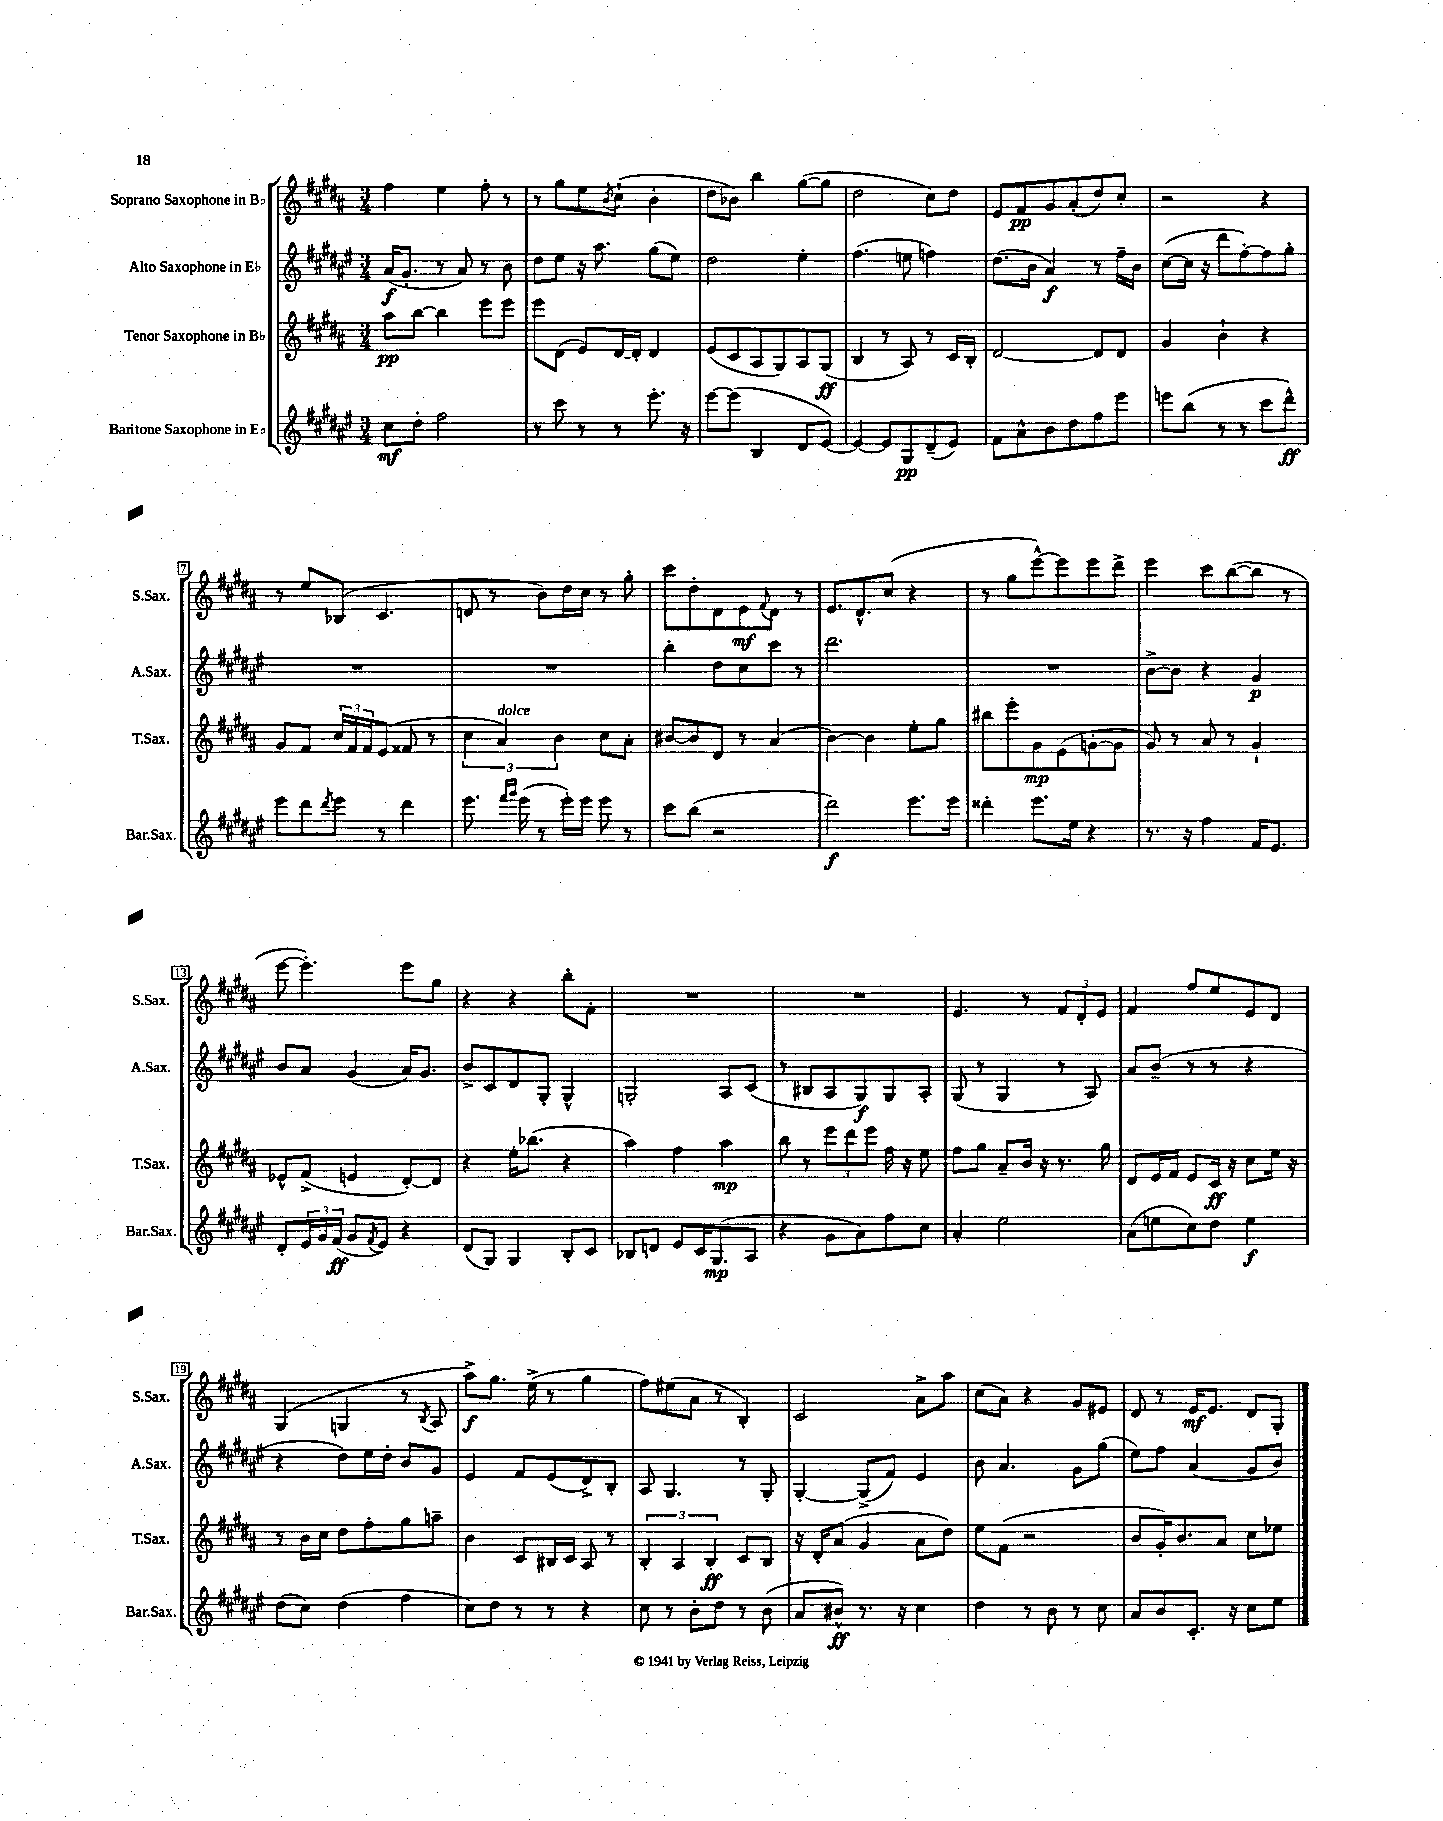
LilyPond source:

<<
\new StaffGroup <<
\new Staff = "s0" \with { instrumentName = "Soprano Saxophone in Bb" shortInstrumentName = "S.Sax." } {
    \clef treble \key b \major \numericTimeSignature \time 3/4
    fis''4 e''4 fis''8-. r8 |
    r8 gis''8 e''8 \acciaccatura { b'8 } cis''8-!( b'4-. |
    dis''8 bes'8) b''4 gis''8~( gis''8 |
    dis''2 cis''8) dis''8 |
    e'8 fis'8\pp gis'8 ais'8-.( dis''8) cis''8-. |
    r2 r4 |
    r8 e''8 bes8( cis'4. |
    d'8 r8 b'8) dis''16 cis''16 r8 gis''8-. |
    cis'''8 dis''8-. dis'8 e'8\mf \appoggiatura { fis'8 } dis'8 r8 |
    e'8. dis'8.-^ cis''8( r4 |
    r8 gis''8 e'''8~-^) e'''8 e'''8 dis'''8-> |
    e'''4 cis'''8 b''8~( b''8 r8 |
    e'''8~ e'''4.-.) e'''8 gis''8 |
    r4 r4 b''8-. fis'8-. |
    R2. |
    R2. |
    e'4. r8 \tuplet 3/2 { fis'8 dis'8-. e'8 } |
    fis'4 fis''8 e''8 e'8 dis'8 |
    gis4( g4 r8 \acciaccatura { b8 } ais8 |
    ais''8->\f) gis''8. e''16->( r8 gis''4 |
    fis''8) eis''8( ais'8 r8 b4-.) |
    cis'2 ais'8-> ais''8 |
    cis''8( ais'8) r4 gis'8 eis'8 |
    dis'8 r8 e'16\mf e'8. dis'8 gis8-. \bar "|." |
}
\new Staff = "s1" \with { instrumentName = "Alto Saxophone in Eb" shortInstrumentName = "A.Sax." } {
    \clef treble \key fis \major \numericTimeSignature \time 3/4
    ais'16\f( gis'8.-. r8 ais'8) r8 b'8 |
    dis''8 eis''8 r16 ais''8. gis''8( eis''8) |
    dis''2 eis''4-. |
    fis''4.( e''8 f''4) |
    dis''8.( b'16 ais'4\f) r8 fis''16-- b'16 |
    cis''8~( cis''16 r16 dis'''8 fis''8~-.) fis''8 gis''8-. |
    R2. |
    R2. |
    b''4-. dis''8 cis''8 cis'''8 r8 |
    dis'''2. |
    R2. |
    b'8~-> b'8 r4 gis'4\p |
    b'8 ais'8 gis'4( ais'16) gis'8. |
    b'8-> cis'8 dis'8 gis8-. gis4-^ |
    g2-. ais8 cis'8( |
    r8 bis8 ais8 gis8\f) gis8 ais8-. |
    gis8( r8 gis4 r8 ais8) |
    ais'8 b'8--( r8 r8 r4 |
    r4 dis''8) eis''16 dis''16-. b'8 gis'8 |
    eis'4 fis'8 eis'8( dis'8->) b8-. |
    ais8 gis4. r8 gis8-. |
    gis4~-. gis8->( fis'8) eis'4 |
    b'8 ais'4. gis'8 gis''8( |
    eis''8) fis''8 ais'4( gis'8 b'8) \bar "|." |
}
\new Staff = "s2" \with { instrumentName = "Tenor Saxophone in Bb" shortInstrumentName = "T.Sax." } {
    \clef treble \key b \major \numericTimeSignature \time 3/4
    ais''8\pp b''8~ b''4 e'''8 e'''8 |
    e'''8 dis'8( e'8) dis'16~ dis'16-. dis'4 |
    e'8( cis'8 ais8 gis8) ais8 gis8\ff( |
    b4 r8 ais8) r8 cis'16 b16-. |
    dis'2~ dis'8 dis'8 |
    gis'4 b'4-! r4 |
    gis'8 fis'8 \tuplet 3/2 { cis''16 fis'16 fis'16 } e'8( fisis'8 r8 |
    \tuplet 3/2 { cis''4 ais'4^\markup { \italic "dolce" }) b'4 } cis''8 ais'8-. |
    bis'8~ bis'8 dis'8 r8 ais'4( |
    b'4~) b'4 e''8-. gis''8 |
    bis''8 e'''8-. gis'8\mp e'8( g'8~-. g'8 |
    gis'8) r8 ais'8 r8 gis'4-! |
    ees'8-^ fis'8->( e'4 dis'8~-.) dis'8 |
    r4 e''16-. bes''8.( r4 |
    ais''4) fis''4 ais''4\mp |
    b''8 r8 \tuplet 3/2 { e'''8 dis'''8 e'''8 } fis''16 r16 e''8 |
    fis''8 gis''8 ais'8-- b'16 r16 r8. gis''16 |
    dis'8 e'16 fis'16 e'8 cis'16\ff r16 cis''8 e''16 r16 |
    r8 b'16 cis''16 dis''8 fis''8-. gis''8 a''8-- |
    b'4 cis'8 bis16 cis'16 ais8 r8 |
    \tuplet 3/2 { b4-. ais4 b4-.\ff } cis'8 b8 |
    r16 dis'16-. ais'8( gis'4 ais'8 dis''8) |
    e''8 fis'8( r2 |
    b'8 gis'16-.) b'8. ais'8 cis''8 ees''8 \bar "|." |
}
\new Staff = "s3" \with { instrumentName = "Baritone Saxophone in Eb" shortInstrumentName = "Bar.Sax." } {
    \clef treble \key fis \major \numericTimeSignature \time 3/4
    cis''8\mf dis''8-. fis''2 |
    r8 cis'''8 r8 r8 eis'''8.-. r16 |
    eis'''8~ eis'''8( b4 dis'8 eis'8~) |
    eis'4~ eis'8 gis8\pp dis'8--( eis'8) |
    fis'8 ais'8-^ b'8 dis''8 fis''8 eis'''8 |
    e'''8 b''8( r8 r8 cis'''8 dis'''8-^\ff) |
    eis'''8 dis'''8 \acciaccatura { dis'''8 } eis'''8 r8 dis'''4 |
    eis'''8. \grace { fis'''16 gis'''16 } eis'''16( r8 eis'''16-.) eis'''16 eis'''8 r8 |
    cis'''8 b''8( r2 |
    dis'''2\f) eis'''8. eis'''16 |
    disis'''4-. eis'''8. eis''16 r4 |
    r8. r16 fis''4 fis'16 eis'8. |
    dis'8-. \tuplet 3/2 { eis'16 gis'16 fis'16\ff( } gis'8 \acciaccatura { fis'8 } eis'8) r4 |
    dis'8( gis8) gis4 b8-. cis'8 |
    bes8 d'8 eis'8 cis'16 gis8.\mp( ais8 |
    r4 gis'8 ais'8) fis''8 cis''8 |
    ais'4-. eis''2 |
    ais'8( e''8 cis''8) dis''8 e''4\f |
    dis''8( cis''8) dis''4( fis''4 |
    cis''8) dis''8 r8 r8 r4 |
    cis''8 r8 b'8-. dis''8 r8 b'8( |
    ais'8 bis'8-^\ff) r8. r16 cis''4 |
    dis''4 r8 b'8 r8 cis''8 |
    ais'8 b'8 cis'8.-. r16 cis''8 eis''8 \bar "|." |
}
>>
>>
\layout { \context { \Score \override BarNumber.stencil = #(make-stencil-boxer 0.1 0.3 ly:text-interface::print) } }
